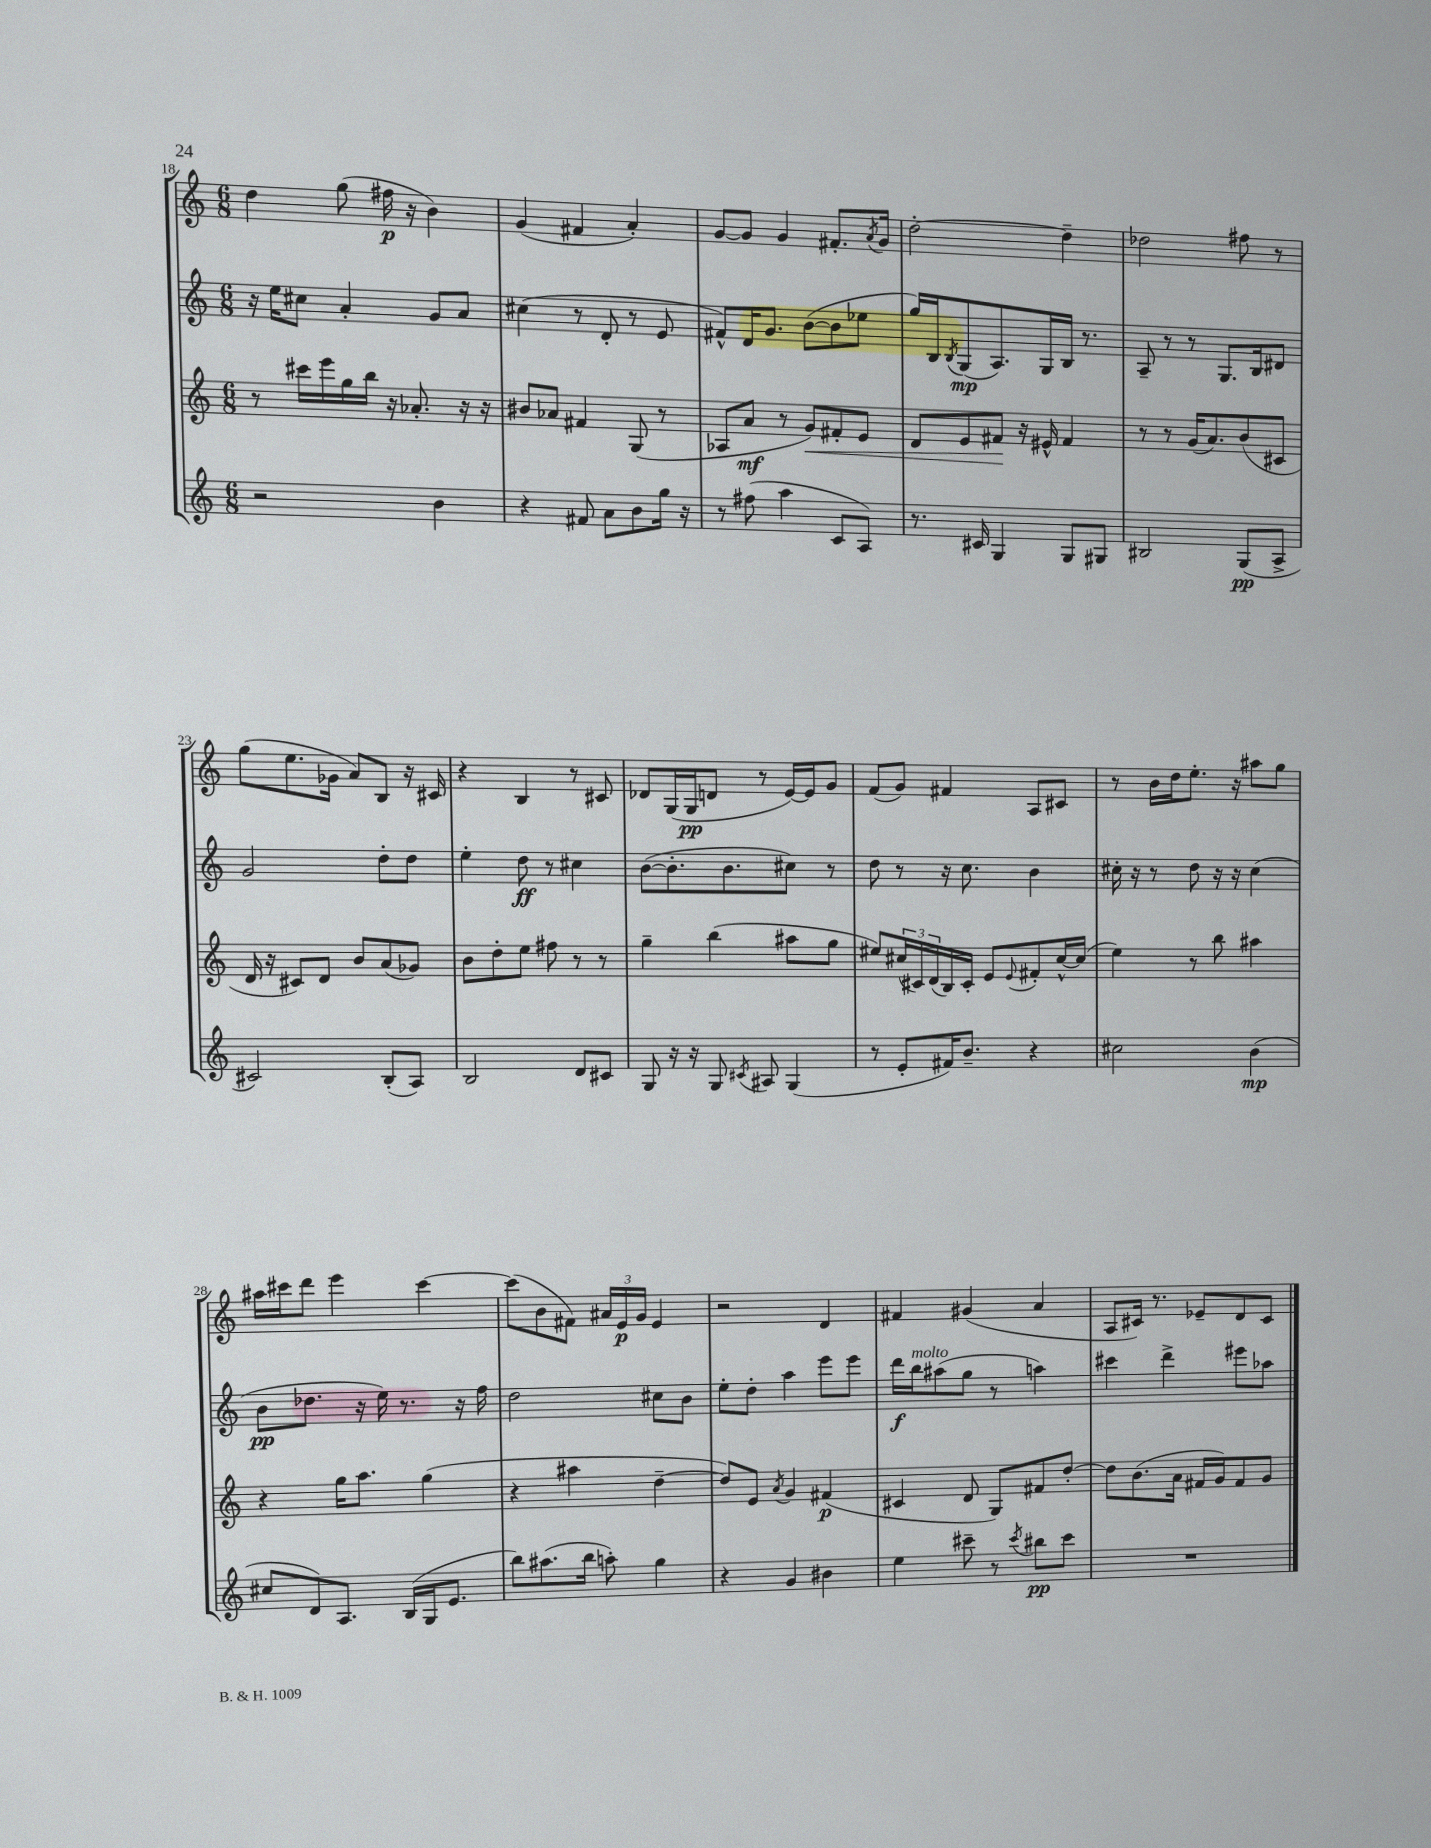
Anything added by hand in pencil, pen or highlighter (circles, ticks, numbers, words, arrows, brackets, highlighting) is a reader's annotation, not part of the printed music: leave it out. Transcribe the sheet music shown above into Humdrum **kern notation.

**kern	**dynam	**kern	**dynam	**kern	**dynam	**kern	**dynam
*part4	*part4	*part3	*part3	*part2	*part2	*part1	*part1
*staff4	*staff4	*staff3	*staff3	*staff2	*staff2	*staff1	*staff1
*clefG2	*	*clefG2	*	*clefG2	*	*clefG2	*
*k[]	*	*k[]	*	*k[]	*	*k[]	*
*M6/8	*	*M6/8	*	*M6/8	*	*M6/8	*
=18	=18	=18	=18	=18	=18	=18	=18
2r	.	8r	.	16r	.	4dd\	.
.	.	.	.	16ee\KL	.	.	.
.	.	16ccc#X\LL	.	8cc#X\J	.	.	.
.	.	16eee\	.	.	.	.	.
.	.	16gg\	.	4a'/	.	(8gg\	.
.	.	16bb\JJ	.	.	.	.	.
.	.	16r	.	.	.	16ff#X\	p
.	.	8.a-X'/	.	.	.	16r	.
4b\	.	.	.	8g/L	.	4b\)	.
.	.	16r	.	8a/J	.	.	.
.	.	16r	.	.	.	.	.
=19	=19	=19	=19	=19	=19	=19	=19
4r	.	8b#X/L	.	(4cc#X\	.	(4g/	.
.	.	8a-X/J	.	.	.	.	.
8f#X/	.	4f#X/	.	8r	.	4f#X/	.
8a\L	.	.	.	8d'/	.	.	.
8b\	.	(8G/	.	8r	.	4a'/)	.
16gg\Jk	.	8r	.	8e/	.	.	.
16r	.	.	.	.	.	.	.
=20	=20	=20	=20	=20	=20	=20	=20
8r	.	8A-X/L	.	8f#X^^/L)	.	[8g/L	.
(8ff#X\	.	8a/J	mf	16d/K	.	8g/J]	.
.	.	.	.	8.g/J	.	.	.
4aa\	.	8r	.	.	.	4g/	.
!	!	!	!LO:HP:b	!	!	!	!
.	.	8g/L)	<	([8b\L	.	.	.
8c/L	.	8f#X'/	.	8b\]	.	8.f#X'/L	.
8A/J)	.	8e/J	.	8ee-X\J	.	.	.
.	.	.	.	.	.	8qa/	.
.	.	.	.	.	.	16g/Jk	.
=21	=21	=21	=21	=21	=21	=21	=21
8.r	.	8d/L	.	16gg/LL)	.	[2dd'\	.
.	.	.	.	16B/J	.	.	.
.	.	.	.	8qB/	.	.	.
.	.	8e/	.	(8G/	mp	.	.
16c#X/	.	.	.	.	.	.	.
4G/	.	8f#X/J	.	8.A/)	.	.	.
.	.	16r	[	.	.	.	.
.	.	16e#X^^/	.	16G/L	.	.	.
8G/L	.	4f#/	.	16B/JJ	.	4dd~\]	.
.	.	.	.	8.r	.	.	.
8G#X/J	.	.	.	.	.	.	.
=22	=22	=22	=22	=22	=22	=22	=22
2B#X/	.	8r	.	8A~/	.	2dd-X\	.
.	.	8r	.	8r	.	.	.
.	.	(16g/KL	.	8r	.	.	.
.	.	8.a/)	.	.	.	.	.
.	.	.	.	8.G/L	.	.	.
(8G/L	pp	(8b/	.	.	.	8ff#X\	.
.	.	.	.	16B/k	.	.	.
8A^/J	.	8c#X/J	.	8d#X/J	.	8r	.
!!LO:LB:g=z
=23	=23	=23	=23	=23	=23	=23	=23
2c#X/)	.	16d/	.	2g/	.	(8gg\L	.
.	.	16r	.	.	.	.	.
.	.	8c#X/L)	.	.	.	8.ee\	.
.	.	8d/J	.	.	.	.	.
.	.	.	.	.	.	16g-X\Jk	.
.	.	8b/L	.	.	.	8a/L)	.
(8B'/L	.	(8a/	.	8dd'\L	.	8B/J	.
8A/J)	.	8g-X/J)	.	8dd\J	.	16r	.
.	.	.	.	.	.	16c#X/	.
=24	=24	=24	=24	=24	=24	=24	=24
2B/	.	8b\L	.	4ee'\	.	4r	.
.	.	8dd'\	.	.	.	.	.
.	.	8ee\J	.	8dd\	ff	4B/	.
.	.	8ff#X\	.	8r	.	.	.
8d/L	.	8r	.	4cc#X\	.	8r	.
8c#X/J	.	8r	.	.	.	8c#X/	.
=25	=25	=25	=25	=25	=25	=25	=25
8G/	.	4gg~\	.	([8b\L	.	8d-X/L	.
16r	.	.	.	8.b'\]	.	(16G/L	.
16r	.	.	.	.	.	16G/J	pp
8G/	.	(4bb\	.	.	.	8dn/J	.
.	.	.	.	8.b\	.	.	.
8qc#X/	.	.	.	.	.	.	.
8A#X/	.	.	.	.	.	8r	.
(4G/	.	8aa#X\L	.	8cc#X\J)	.	[16e/LL)	.
.	.	.	.	.	.	16e/J]	.
.	.	8gg\J	.	8r	.	8g/J	.
=26	=26	=26	=26	=26	=26	=26	=26
8r	.	8ee#X/L)	.	8dd\	.	(8f/L	.
8e'/L	.	(24cc#X/L	.	8r	.	8g/J)	.
.	.	24c#X/)	.	.	.	.	.
.	.	(24d/	.	.	.	.	.
16f#X/K)	.	16B/)	.	16r	.	4f#X/	.
8.b~/J	.	16c#'/JJ	.	8.cc\	.	.	.
.	.	8e/L	.	.	.	.	.
.	.	8qqe/	.	.	.	.	.
4r	.	8f#X'/	.	4b\	.	8A/L	.
.	.	[16cc#^^/L	.	.	.	8c#X/J	.
.	.	(16cc#/JJ]	.	.	.	.	.
=27	=27	=27	=27	=27	=27	=27	=27
2cc#X\	.	4ee\)	.	16cc#X'\	.	8r	.
.	.	.	.	16r	.	.	.
.	.	.	.	8r	.	16b\LL	.
.	.	.	.	.	.	16dd\J	.
.	.	8r	.	8dd\	.	8.ee'\J	.
.	.	8bb\	.	16r	.	.	.
.	.	.	.	16r	.	16r	.
(4b\	mp	4aa#X\	.	(4cc#\	.	8aa#X\L	.
.	.	.	.	.	.	8gg\J	.
!!LO:LB:g=z
=28	=28	=28	=28	=28	=28	=28	=28
8cc#X/L	.	4r	.	8b\L	pp	16aa#X\LL	.
.	.	.	.	.	.	16ccc#X\J	.
8d/)	.	.	.	8.dd-X\J	.	8ddd\J	.
8.A/J	.	16gg\KL	.	.	.	4eee\	.
.	.	8.aa\J	.	16r	.	.	.
.	.	.	.	16ee\)	.	.	.
(16B/LL	.	.	.	8.r	.	.	.
16G/J	.	(4gg\	.	.	.	[4ccc#\	.
8.e/J	.	.	.	.	.	.	.
.	.	.	.	16r	.	.	.
.	.	.	.	16ff\	.	.	.
=29	=29	=29	=29	=29	=29	=29	=29
8bb\L)	.	4r	.	2dd\	.	(8ccc#\L]	.
(8.aa#X\	.	.	.	.	.	8b\	.
.	.	4aa#X\	.	.	.	8f#X\J)	.
16bb\Jk	.	.	.	.	.	.	.
8aan'\)	.	.	.	.	.	24a#X/LL	.
.	.	.	.	.	.	24e/	p
.	.	.	.	.	.	24g/JJ	.
4gg\	.	[4dd~\	.	8cc#X\L	.	4e/	.
.	.	.	.	8b\J	.	.	.
=30	=30	=30	=30	=30	=30	=30	=30
4r	.	8dd/L])	.	8ee'\L	.	2r	.
.	.	8e/J	.	8dd'\J	.	.	.
.	.	8qa/	.	.	.	.	.
4g/	.	4g/	.	4aa\	.	.	.
4b#X\	.	(4f#X/	p	8eee\L	.	4d/	.
.	.	.	.	8eee\J	.	.	.
=31	=31	=31	=31	=31	=31	=31	=31
4ee\	.	4c#X/	.	16ddd\LL	f	4f#X/	.
!	!	!	!	!LO:TX:a:i:t=molto	!	!	!
.	.	.	.	16bb\J	.	.	.
.	.	.	.	(8aa#X\	.	.	.
8ccc#X~\	.	8d/	.	8gg\J	.	(4g#X/	.
8r	.	8G/L)	.	8r	.	.	.
8qccc#/	.	.	.	.	.	.	.
8bb#X\L	pp	8f#X/	.	4aan\)	.	4a/	.
8ccc#\J	.	[8dd'/J	.	.	.	.	.
=32	=32	=32	=32	=32	=32	=32	=32
2.r	.	8dd\L]	.	4ccc#X\	.	8A/L	.
.	.	(8.b\	.	.	.	16c#X/Jk)	.
.	.	.	.	.	.	8.r	.
.	.	.	.	4ddd^\	.	.	.
.	.	16a\Jk	.	.	.	.	.
.	.	16f#X/LL	.	.	.	8e-X~/L	.
.	.	16g/J)	.	.	.	.	.
.	.	8f#/	.	8eee#X\L	.	8d/	.
.	.	8g/J	.	8aa-X\J	.	8c#/J	.
==	==	==	==	==	==	==	==
*-	*-	*-	*-	*-	*-	*-	*-
